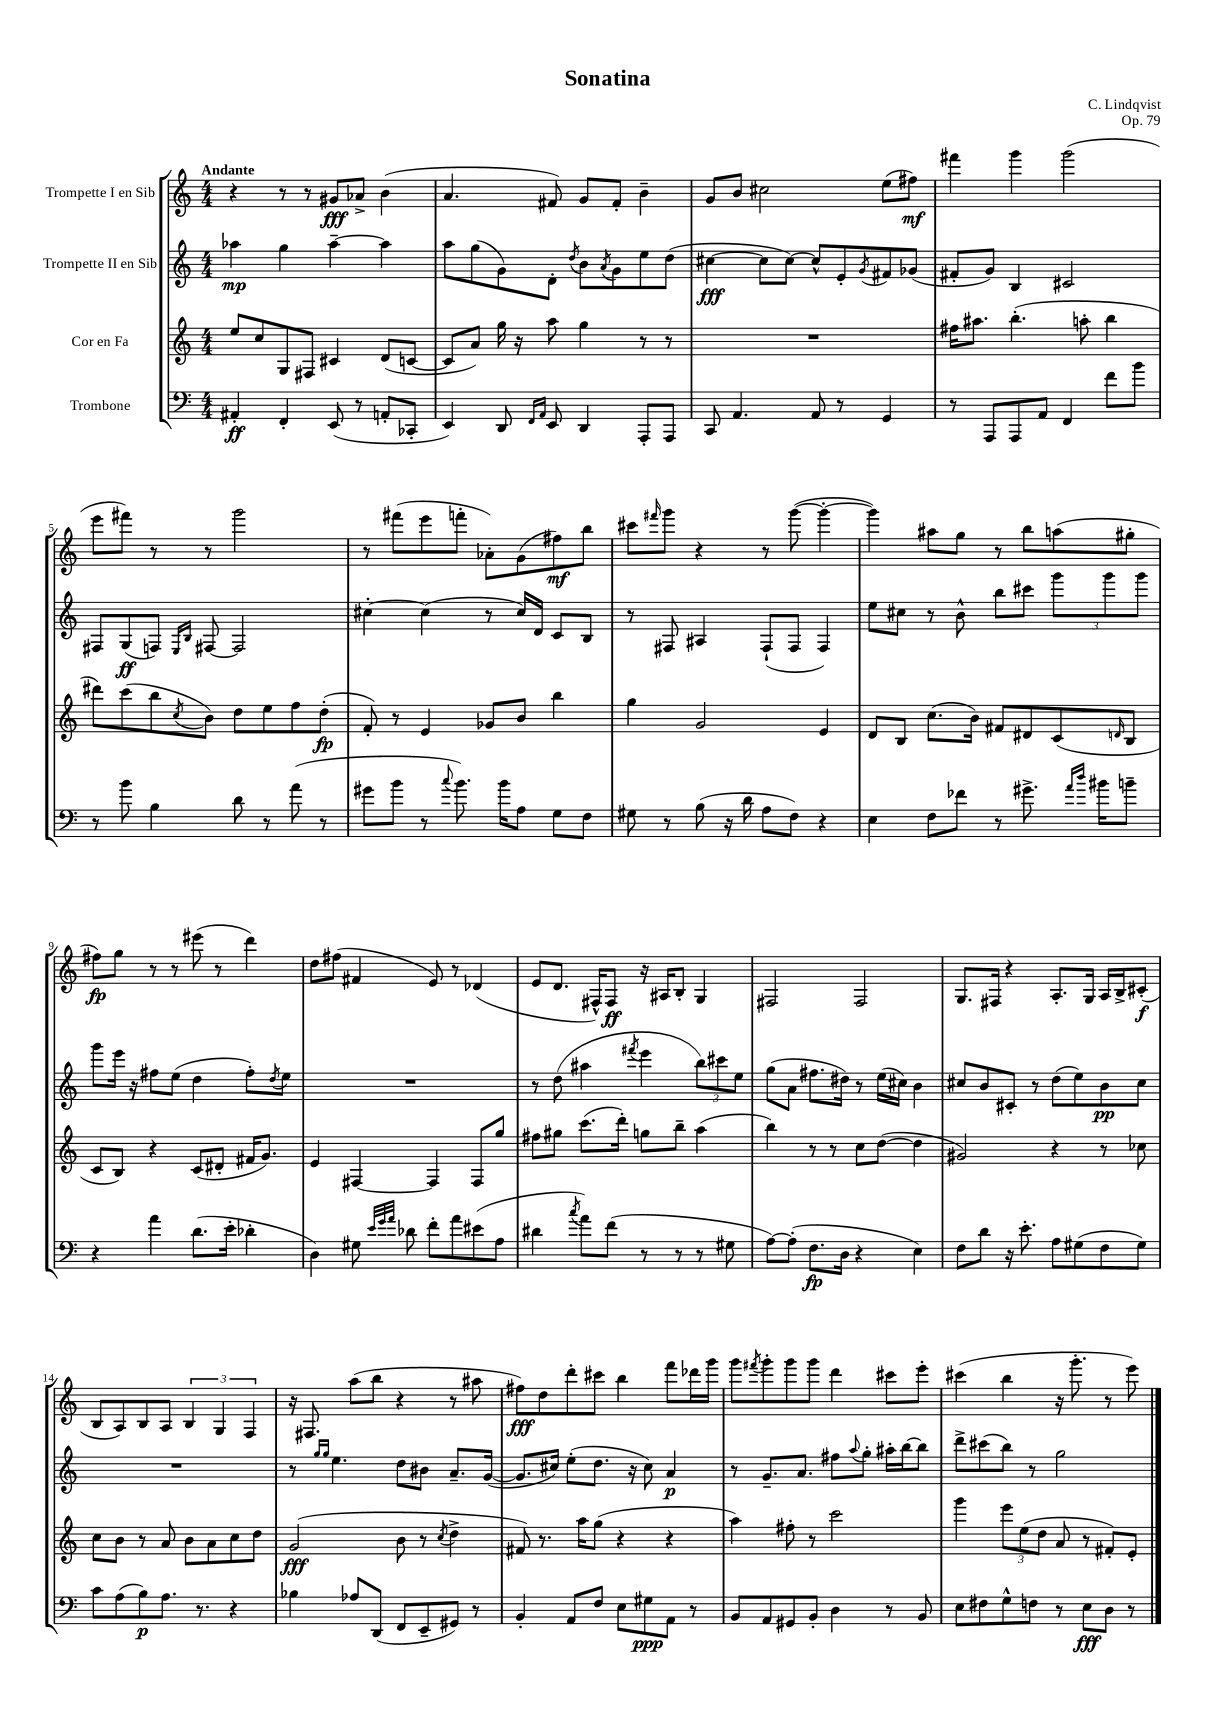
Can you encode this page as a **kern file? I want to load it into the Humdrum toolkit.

**kern	**dynam	**kern	**dynam	**kern	**dynam	**kern	**dynam
*part4	*part4	*part3	*part3	*part2	*part2	*part1	*part1
*staff4	*staff4	*staff3	*staff3	*staff2	*staff2	*staff1	*staff1
*I"Trombone	*	*I"Cor en Fa	*	*I"Trompette II en Sib	*	*I"Trompette I en Sib	*
*clefF4	*	*clefG2	*	*clefG2	*	*clefG2	*
*k[]	*	*k[]	*	*k[]	*	*k[]	*
*M4/4	*	*M4/4	*	*M4/4	*	*M4/4	*
=1	=1	=1	=1	=1	=1	=1	=1
!	!	!	!	!	!	!LO:TX:a:B:t=Andante	!
4AA#X'/	ff	8ee/L	.	4aa-X\	mp	4r	.
.	.	8cc/	.	.	.	.	.
4FF'/	.	8G/	.	4gg\	.	8r	.
.	.	8F#X/J	.	.	.	8r	.
(8EE/	.	4c#X/	.	[4aa-~\	.	8g#X/L	fff
8r	.	.	.	.	.	8a-X^/J	.
8AAn'/L	.	(8d/L	.	4aa-\]	.	(4b\	.
8CC-X'/J	.	[8cn/J	.	.	.	.	.
=2	=2	=2	=2	=2	=2	=2	=2
4EE/)	.	8c/L]	.	8aa\L	.	4.a/	.
.	.	8a/J)	.	(8gg\	.	.	.
8DD/	.	16gg\	.	8g\)	.	.	.
.	.	16r	.	.	.	.	.
16qqFF/LL	.	.	.	.	.	.	.
16qqAA/JJ	.	.	.	.	.	.	.
8EE/	.	8aa\	.	8d'\J	.	8f#X/)	.
.	.	.	.	8qdd/	.	.	.
4DD/	.	4gg\	.	8b\L	.	8g/L	.
.	.	.	.	8qa/	.	.	.
.	.	.	.	8g\	.	8f#'/J	.
8AAA'/L	.	8r	.	8ee\	.	4b~\	.
8AAA/J	.	8r	.	(8dd\J	.	.	.
=3	=3	=3	=3	=3	=3	=3	=3
8CC/	.	1r	.	[4cc#X\	fff	8g/L	.
4.AA/	.	.	.	.	.	8b/J	.
.	.	.	.	8cc#\L]	.	2cc#X\	.
.	.	.	.	[8cc#\J)	.	.	.
8AA/	.	.	.	8cc#^^/L]	.	.	.
8r	.	.	.	8e'/	.	.	.
.	.	.	.	8qg/	.	.	.
4GG/	.	.	.	8f#X/	.	(8ee\L	.
.	.	.	.	(8g-X/J	.	8ff#X\J)	mf
=4	=4	=4	=4	=4	=4	=4	=4
8r	.	16ff#X\KL	.	8f#X'/L	.	4fff#X\	.
.	.	8.aa#X\J	.	.	.	.	.
8AAA/L	.	.	.	8g/J)	.	.	.
8AAA/	.	(4.bb'\	.	4B/	.	4ggg\	.
8AA/J	.	.	.	.	.	.	.
4FF/	.	.	.	2c#X/	.	(2ggg\	.
.	.	8aan'\	.	.	.	.	.
8f\L	.	4bb\	.	.	.	.	.
8b\J	.	.	.	.	.	.	.
!!LO:LB:g=z
=5	=5	=5	=5	=5	=5	=5	=5
8r	.	8ddd#X\L)	.	8F#X/L	.	8eee\L	.
8b\	.	(8ccc\	.	(8G/	ff	8fff#X\J)	.
4B\	.	8bb\	.	8Fn/J)	.	8r	.
.	.	.	.	16qqE/LL	.	.	.
.	.	8qcc/	.	16qqB/JJ	.	.	.
.	.	8b\J)	.	[8F#X/	.	8r	.
8d\	.	8dd\L	.	2F#/]	.	2ggg\	.
8r	.	8ee\	.	.	.	.	.
(8a\	.	8ff\	.	.	.	.	.
8r	.	(8dd'\J	fp	.	.	.	.
=6	=6	=6	=6	=6	=6	=6	=6
8g#X\L	.	8f'/)	.	[4cc#X'\	.	8r	.
8b\J	.	8r	.	.	.	(8fff#X\L	.
8r	.	4e/	.	(4cc#\]	.	8eee\	.
8qqcc/	.	.	.	.	.	.	.
8.b\)	.	.	.	.	.	8fffn'\J	.
.	.	8g-X/L	.	8r	.	8a-X'\L)	.
16b\KL	.	.	.	.	.	.	.
8A\J	.	8b/J	.	16cc#/LL)	.	(8g\	.
.	.	.	.	16d/JJ	.	.	.
8G\L	.	4bb\	.	8c/L	.	8ff#X\)	mf
8F\J	.	.	.	8B/J	.	8bb\J	.
=7	=7	=7	=7	=7	=7	=7	=7
8G#X\	.	4gg\	.	8r	.	8ccc#X\L	.
.	.	.	.	.	.	16qqfff#X/	.
8r	.	.	.	8F#X/	.	8ggg\J	.
(8B\	.	2g/	.	4A#X/	.	4r	.
16r	.	.	.	.	.	.	.
16d\	.	.	.	.	.	.	.
8A\L	.	.	.	(8F#`/L	.	8r	.
8F\J)	.	.	.	8F#/J	.	([8ggg\	.
4r	.	4e/	.	4F#/)	.	4ggg'\_	.
=8	=8	=8	=8	=8	=8	=8	=8
4E\	.	8d/L	.	8ee\L	.	4ggg\])	.
.	.	8B/J	.	8cc#X\J	.	.	.
8F\L	.	(8.cc\L	.	8r	.	8aa#X\L	.
8f-X\J	.	.	.	8b^^\	.	8gg\J	.
.	.	16b\Jk)	.	.	.	.	.
8r	.	8f#X/L	.	8bb\L	.	8r	.
8.g#X^\	.	8d#X/	.	8ccc#X\J	.	8bb\L	.
.	.	(8c/	.	12ggg\L	.	(8aan\	.
16qqa/LL	.	.	.	.	.	.	.
16qqdd/JJ	.	.	.	.	.	.	.
16b#X\KL	.	.	.	.	.	.	.
.	.	.	.	12ggg\	.	.	.
.	.	16qqdn/	.	.	.	.	.
8bn~\J	.	8B/J	.	.	.	8gg#X'\J	.
.	.	.	.	12ggg\J	.	.	.
!!LO:LB:g=z
=9	=9	=9	=9	=9	=9	=9	=9
4r	.	8c/L	.	8ggg\L	.	8ff#X\L)	fp
.	.	8B/J)	.	16eee\Jk	.	8gg\J	.
.	.	.	.	16r	.	.	.
4a\	.	4r	.	8ff#X\L	.	8r	.
.	.	.	.	(8ee\J	.	8r	.
(8.d\L	.	(8c/L	.	4dd\	.	(8eee#X\	.
.	.	8d#X'/J	.	.	.	8r	.
16e'\Jk	.	.	.	.	.	.	.
4d-X'\	.	16f#X/KL	.	8ff#'\L)	.	4ddd\)	.
.	.	8.g/J)	.	.	.	.	.
.	.	.	.	8qdd/	.	.	.
.	.	.	.	8ee\J	.	.	.
=10	=10	=10	=10	=10	=10	=10	=10
4D\)	.	4e/	.	1r	.	8dd\L	.
.	.	.	.	.	.	(8ff#X\J	.
8G#X\	.	[4F#X/	.	.	.	4f#X/	.
32qqe/LLL	.	.	.	.	.	.	.
32qqg/	.	.	.	.	.	.	.
32qqa/JJJ	.	.	.	.	.	.	.
8d-X\	.	.	.	.	.	.	.
8f'\L	.	4F#/]	.	.	.	8e/)	.
8a\	.	.	.	.	.	8r	.
(8e#X\	.	8F#/L	.	.	.	(4d-X/	.
8A\J	.	8gg/J	.	.	.	.	.
=11	=11	=11	=11	=11	=11	=11	=11
4d#X\	.	8ff#X\L	.	8r	.	8e/L	.
.	.	8gg#X\J	.	(8dd\	.	8.d/J	.
8qcc/	.	.	.	.	.	.	.
8a\L)	.	(8.ccc\L	.	4aa#X\	.	.	.
.	.	.	.	.	.	16F#X^^/KL)	.
(8f\J	.	.	.	.	.	8F#/J	ff
.	.	16ddd'\Jk)	.	.	.	.	.
.	.	.	.	8qfff#X/	.	.	.
8r	.	8ggn\L	.	4eee\	.	16r	.
.	.	.	.	.	.	16A#X/KL	.
8r	.	8bb~\J	.	.	.	8B'/J	.
8r	.	(4aa\	.	12bb\L)	.	4G/	.
.	.	.	.	12ccc#X\	.	.	.
8G#X\	.	.	.	.	.	.	.
.	.	.	.	12ee\J	.	.	.
=12	=12	=12	=12	=12	=12	=12	=12
[8A\L)	.	4bb\)	.	(8gg\L	.	2F#X/	.
(8A'\J]	.	.	.	8a\J	.	.	.
8.F\L	fp	8r	.	8.ff#X\L	.	.	.
.	.	8r	.	.	.	.	.
16D\Jk	.	.	.	16dd#X\Jk)	.	.	.
4r	.	8cc\L	.	8r	.	2F#/	.
.	.	([8dd\J	.	(16ee\LL	.	.	.
.	.	.	.	16cc#X\JJ)	.	.	.
4E\)	.	4dd\]	.	4b\	.	.	.
=13	=13	=13	=13	=13	=13	=13	=13
8F\L	.	2g#X/)	.	8cc#X/L	.	8.G/L	.
8d\J	.	.	.	8b/	.	.	.
.	.	.	.	.	.	16F#X/Jk	.
16r	.	.	.	8c#X'/J	.	4r	.
8.e'\	.	.	.	.	.	.	.
.	.	.	.	8r	.	.	.
8A\L	.	4r	.	(8dd\L	.	8.A'/L	.
(8G#X\	.	.	.	8ee\)	.	.	.
.	.	.	.	.	.	16G/Jk	.
8F\	.	8r	.	8b\	pp	16A/LL	.
.	.	.	.	.	.	16B^/J	.
8G#\J)	.	8cc-X\	.	8cc#\J	.	(8c#X'/J	f
!!LO:LB:g=z
=14	=14	=14	=14	=14	=14	=14	=14
8c\L	.	8cc\L	.	1r	.	8B/L	.
(8A\	.	8b\J	.	.	.	8A/)	.
8B\)	p	8r	.	.	.	8B/	.
8.A\J	.	8a/	.	.	.	8A/J	.
.	.	8b\L	.	.	.	6B/	.
8.r	.	.	.	.	.	.	.
.	.	8a\	.	.	.	.	.
.	.	.	.	.	.	6G/	.
4r	.	8cc\	.	.	.	.	.
.	.	.	.	.	.	6F/	.
.	.	8dd\J	.	.	.	.	.
=15	=15	=15	=15	=15	=15	=15	=15
4B-X\	.	(2g/	fff	8r	.	16r	.
.	.	.	.	.	.	8.F#X/	.
.	.	.	.	16qqgg/LL	.	.	.
.	.	.	.	16qqgg/JJ	.	.	.
.	.	.	.	4.ee\	.	.	.
8A-X/L	.	.	.	.	.	(8aa\L	.
(8DD/J	.	.	.	.	.	8bb\J	.
8FF/L	.	8b\	.	8dd\L	.	4r	.
8EE~/	.	8r	.	8b#X\J	.	.	.
.	.	8qcc/	.	.	.	.	.
8GG#X/J)	.	4dd^\	.	8.a~/L	.	8r	.
8r	.	.	.	.	.	8aa#X\	.
.	.	.	.	([16g/Jk	.	.	.
=16	=16	=16	=16	=16	=16	=16	=16
4BB'/	.	8f#X/)	.	8.g/L]	.	8ff#X\L)	fff
.	.	8.r	.	.	.	8dd\	.
.	.	.	.	16cc#X/Jk)	.	.	.
8AA/L	.	.	.	(8ee'\L	.	8ddd'\	.
.	.	16aa\KL	.	.	.	.	.
8F/J	.	(8gg\J	.	8.dd\J	.	8ccc#X\J	.
8E\L	.	4r	.	.	.	4bb\	.
.	.	.	.	16r	.	.	.
8G#X\	ppp	.	.	8cc#\)	.	.	.
8AA\J	.	4r	.	4a/	p	8fff\L	.
8r	.	.	.	.	.	16ddd-X\L	.
.	.	.	.	.	.	16ggg\JJ	.
=17	=17	=17	=17	=17	=17	=17	=17
8BB/L	.	4aa\)	.	8r	.	8ggg\L	.
.	.	.	.	.	.	8qfff#X/	.
8AA/	.	.	.	8.g~/L	.	8ggg'\	.
8GG#X/	.	8ff#X'\	.	.	.	8ggg\	.
.	.	.	.	8.a/J	.	.	.
8BB'/J	.	8r	.	.	.	8ggg\J	.
4D\	.	2ccc\	.	8ff#X\L	.	4ddd\	.
.	.	.	.	8qqaa/	.	.	.
.	.	.	.	8gg'\J	.	.	.
8r	.	.	.	16aa#X'\LL	.	8ccc#X\L	.
.	.	.	.	[16bb\J	.	.	.
8BB/	.	.	.	8bb\J]	.	8eee'\J	.
=18	=18	=18	=18	=18	=18	=18	=18
8E\L	.	4ggg\	.	8ddd^\L	.	(4ccc#X\	.
8F#X\	.	.	.	(8ccc#X\	.	.	.
8G^^\	.	12eee\L	.	8bb\J)	.	4bb\	.
.	.	(12ee\	.	.	.	.	.
8Fn\J	.	.	.	8r	.	.	.
.	.	12dd\J	.	.	.	.	.
8r	.	8a/	.	2gg\	.	16r	.
.	.	.	.	.	.	8.ggg'\	.
8E\L	fff	8r	.	.	.	.	.
8D\J	.	8f#X'/L)	.	.	.	8r	.
8r	.	8e'/J	.	.	.	8eee\)	.
==	==	==	==	==	==	==	==
*-	*-	*-	*-	*-	*-	*-	*-
